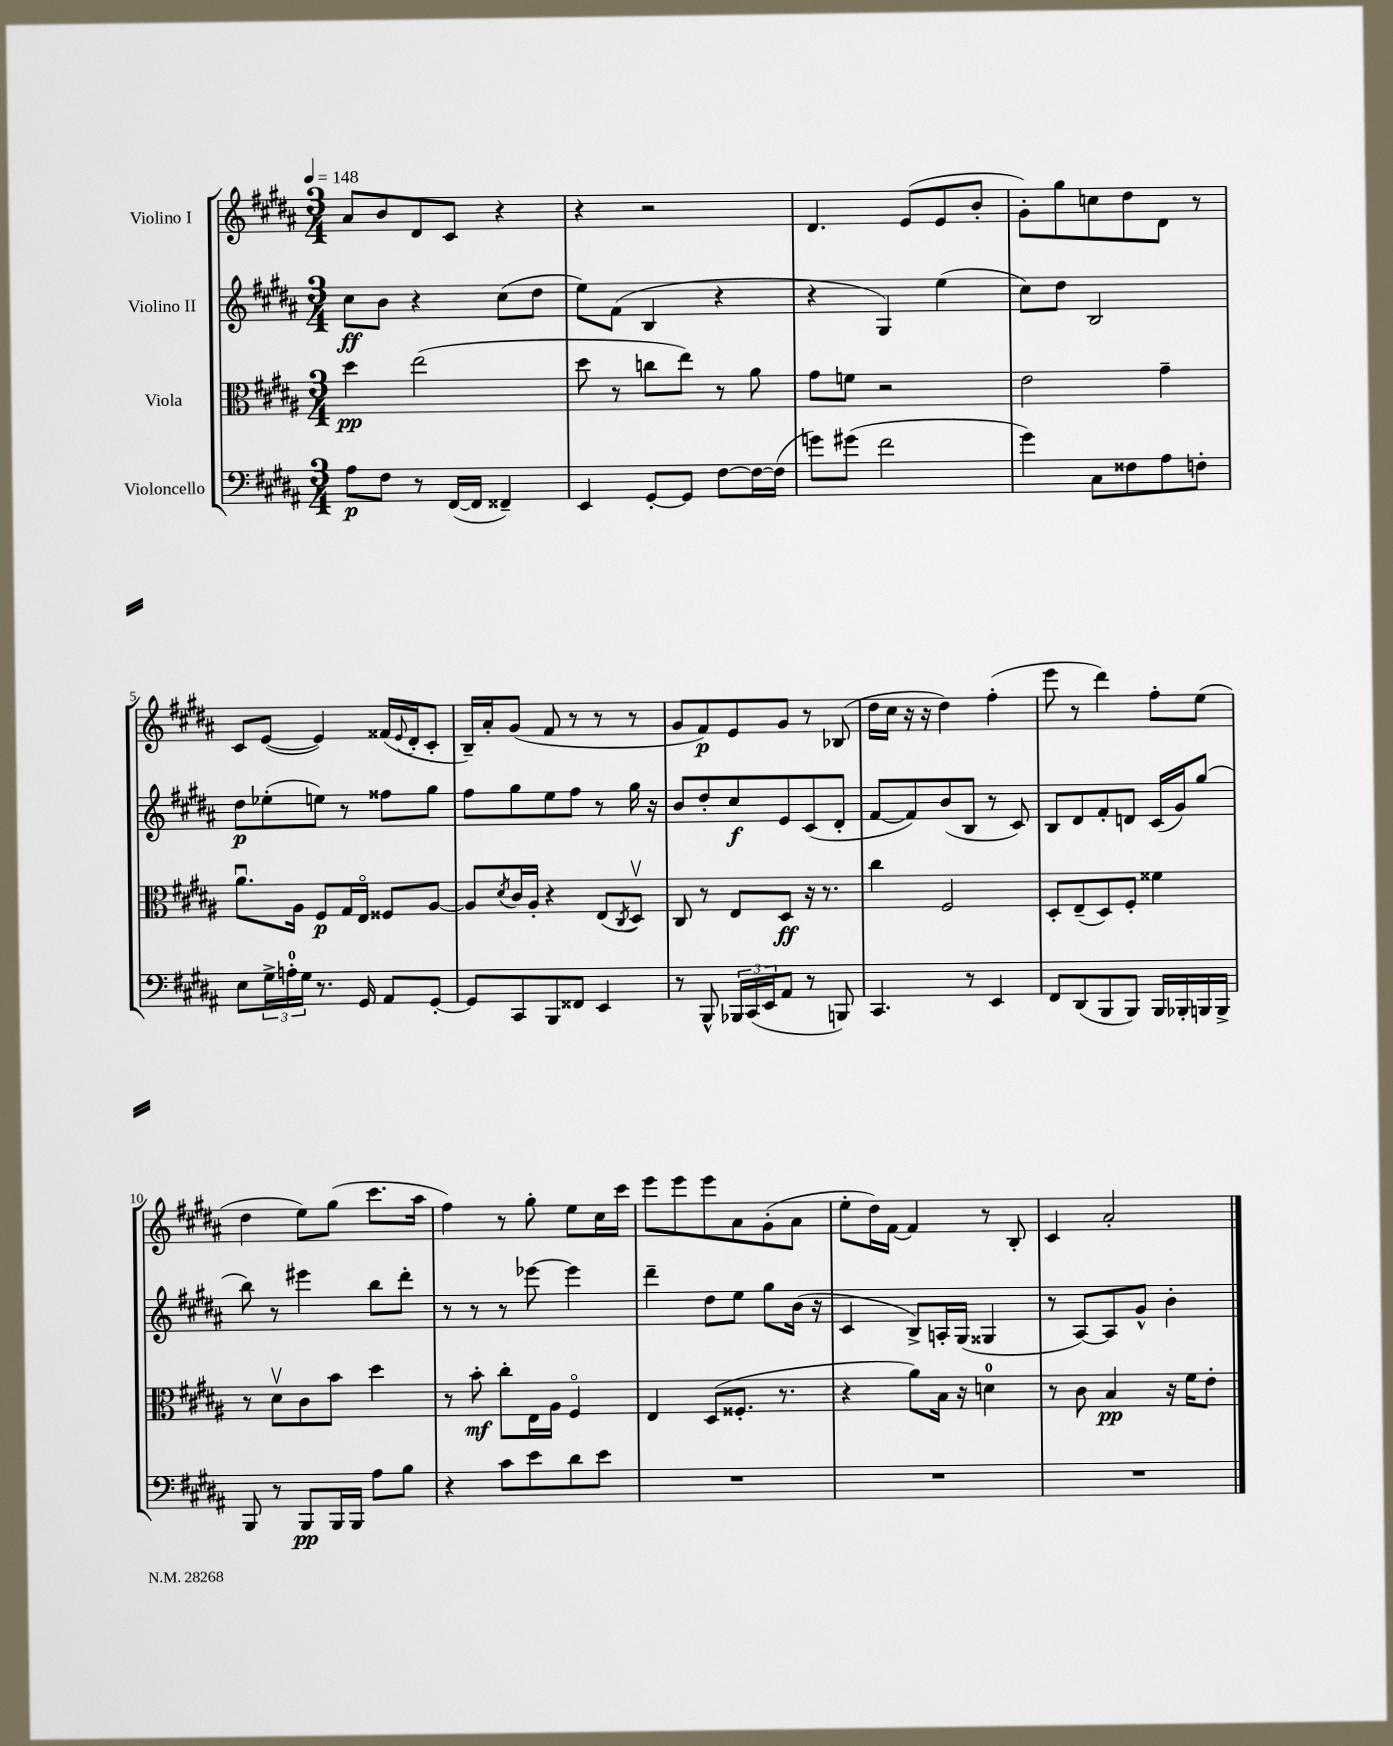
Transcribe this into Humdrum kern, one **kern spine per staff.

**kern	**kern	**kern	**kern
*staff4	*staff3	*staff2	*staff1
*clefF4	*clefC3	*clefG2	*clefG2
*k[f#c#g#d#a#]	*k[f#c#g#d#a#]	*k[f#c#g#d#a#]	*k[f#c#g#d#a#]
*M3/4	*M3/4	*M3/4	*M3/4
*MM148	*MM148	*MM148	*MM148
8A#	4dd#	8cc#	8a#
8F#	.	8b	8b
8r	(2ee	4r	8d#
([16FF#	.	.	8c#
16FF#]	.	.	.
4FF##~)	.	(8cc#	4r
.	.	8dd#	.
=	=	=	=
4EE	8dd#	8ee)	4r
.	8r	(8f#	.
[8GG#'	8cc	4B	2r
8GG#]	8ee)	.	.
[8F#	8r	4r	.
16F#_	8a#	.	.
(16F#]	.	.	.
=	=	=	=
8g)	8g#	4r	4.d#
(8g#	8f	.	.
2f#	2r	4G#)	.
.	.	.	(8e
.	.	(4ee	8e
.	.	.	8b'
=	=	=	=
4g#)	2e	8cc#)	8g#')
.	.	8dd#	8gg#
8C#	.	2B	8cc
8F##	.	.	8dd#
8A#	4g#~	.	8d#
8F'	.	.	8r
=	=	=	=
8E	8.a#u	8dd#	8c#
24G#^	.	(8ee-'	([8e
24A'	.	.	.
.	16A#	.	.
24G#	.	.	.
8.r	8F#	8ee)	4e])
.	16G#	8r	.
16GG#	16Eo	.	.
8AA#	8F##	8ff##	(16f##
.	.	.	8qqe
.	.	.	16d#'
[8GG#'	[8A#	8gg#	8c#'
=	=	=	=
8GG#]	8A#]	8ff#	16B~)
.	.	.	16a#'
.	8qd#	.	.
8CC#	16c#	8gg#	(8g#
.	16A#'	.	.
8BBB	4r	8ee	8f#
8FF##	.	8ff#	8r
4EE	(8E	8r	8r
.	8qC#	.	.
.	8D#v)	16gg#	8r
.	.	16r	.
=	=	=	=
8r	8C#	8b	8g#
8BBB^^	8r	8dd#'	8f#)
24BBB-	8E	8cc#	8e
(24CC#	.	.	.
24EE	.	.	.
8AA#	8D#	8e	8g#
8r	16r	(8c#	8r
.	8.r	.	.
8BBB)	.	8d#'	(8B-
=	=	=	=
4.CC#	4cc#	[8f#	16dd#
.	.	.	16cc#
.	.	8f#])	16r
.	.	.	16r
.	2F#	(8b	4dd#)
8r	.	8B	.
4EE	.	8r	(4ff#'
.	.	8c#)	.
=	=	=	=
8FF#	8D#'	8B	8eee
(8DD#	(8E~	8d#	8r
8BBB	8D#)	8f#'	4ddd#)
8BBB)	8F#'	8d	.
16BBB	4f##	(16c#	8ff#'
16BBB-'	.	16g#)	.
16BBB	.	(8gg#	(8ee
16BBB^	.	.	.
=	=	=	=
8BBB	8r	8bb)	4dd#
8r	8d#v	8r	.
8BBB	8c#	4eee#	8ee)
16BBB	8b	.	(8gg#
16BBB	.	.	.
8A#	4dd#	8bb	8.ccc#
8B	.	8ddd#'	.
.	.	.	16aa#
=	=	=	=
4r	8r	8r	4ff#)
.	8b'	8r	.
8c#	8cc#'	8r	8r
8e	16E	[8eee-	8gg#'
.	16A#	.	.
8d#	4F#o	4eee-]	8ee
8e	.	.	16cc#
.	.	.	16ccc#
=	=	=	=
2.r	4E	4ddd#~	8eee
.	.	.	8eee
.	(8D#	8dd#	8eee
.	8.F##'	8ee	8a#
.	.	8gg#	(8g#'
.	8.r	.	.
.	.	(16b	8a#
.	.	16r	.
=	=	=	=
2.r	4r	4c#	8ee'
.	.	.	16dd#)
.	.	.	[16f#
.	8a#)	8B^)	4f#]
.	16B	16A'	.
.	16r	(16G#	.
.	4d	4G##	8r
.	.	.	8B'
=	=	=	=
2.r	8r	8r	4c#
.	8c#	[8A#)	.
.	4B	8A#]	2a#'
.	.	8g#^^	.
.	16r	4b'	.
.	16f#	.	.
.	8e'	.	.
==	==	==	==
*-	*-	*-	*-
